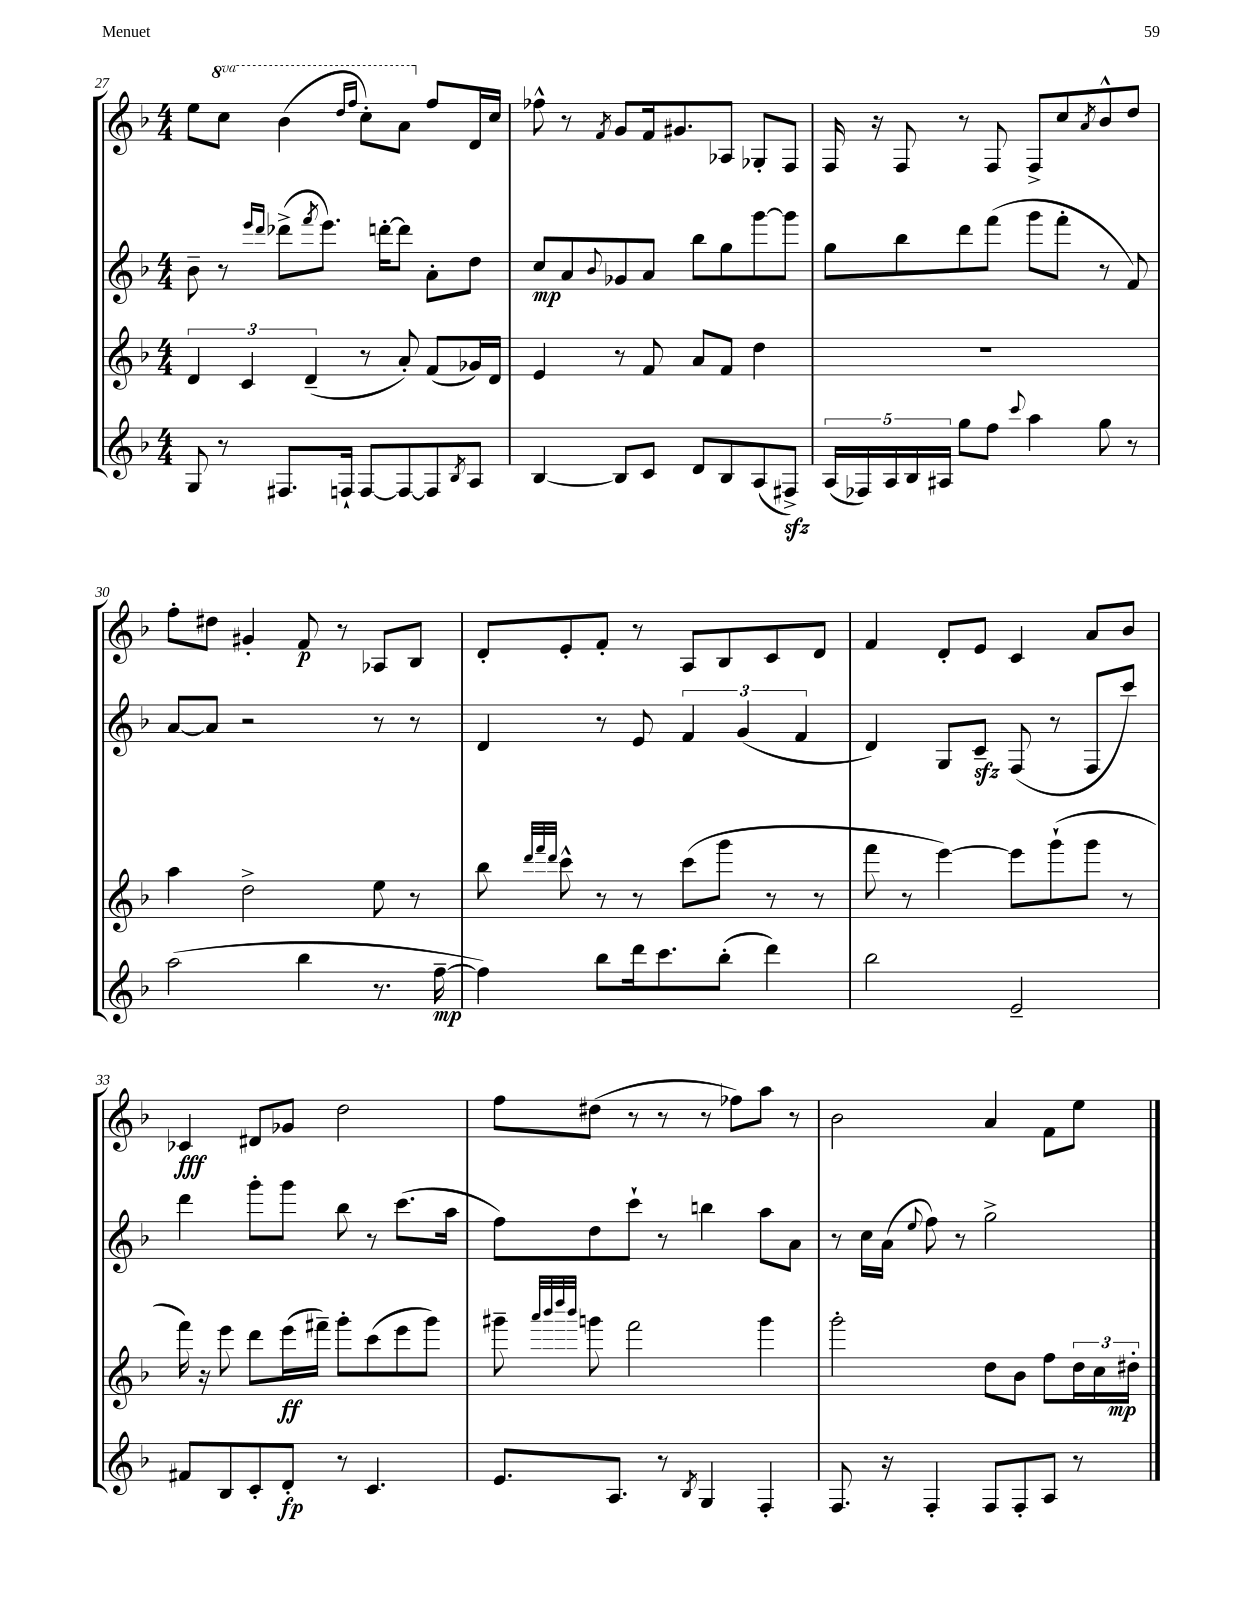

**kern	**kern	**kern	**kern
*staff4	*staff3	*staff2	*staff1
*clefG2	*clefG2	*clefG2	*clefG2
*k[b-]	*k[b-]	*k[b-]	*k[b-]
*M4/4	*M4/4	*M4/4	*M4/4
8G/	6d/	8b-~\	8ee\L
8r	.	8r	8ccc\J
.	6c/	.	.
.	.	16qqeee/LL	.
.	.	16qqddd/JJ	.
8.F#/L	.	(8ddd-^\L	(4bb-\
.	(6d~/	.	.
.	.	8qfff/	.
.	.	8.eee\J)	.
16F`/Jk	.	.	.
.	.	.	16qqddd/LL
.	.	.	16qqfff/JJ
[8F/L	8r	.	8ccc'\L)
.	.	[16ddd'\LK	.
8F/_	8a'/)	8ddd\]J	8aa\J
8F/]	(8f/L	8a'\L	8ff/L
8qB-/	.	.	.
8A/J	16g-/L)	8dd\J	16d/L
.	16d/JJ	.	16cc/JJ
=	=	=	=
[4B-/	4e/	8cc/L	8ff-^^\
.	.	8a/	8r
.	.	8qqb-/	8qf/
8B-/]L	8r	8g-/	8g/L
8c/J	8f/	8a/J	16f/k
.	.	.	8.g#/
8d/L	8a/L	8bb-\L	.
8B-/	8f/J	8gg\	8A-/J
(8A/	4dd\	[8ggg\	8G-'/L
8F#^/J)	.	8ggg\]J	8F/J
=	=	=	=
(20A/LL	1r	8gg\L	16F/
20F-/)	.	.	.
.	.	.	16r
20A/	.	.	.
.	.	8bb-\	8F/
20B-/	.	.	.
20A#/JJ	.	.	.
8gg\L	.	8ddd\	8r
8ff\J	.	(8fff\J	8F/
8qqccc/	.	.	.
4aa\	.	8ggg\L	8F^/L
.	.	8fff'\J	8cc/
.	.	.	8qa/
8gg\	.	8r	8b-^^/
8r	.	8f/)	8dd/J
=	=	=	=
(2aa\	4aa\	[8a/L	8ff'\L
.	.	8a/]J	8dd#\J
.	2dd^\	2r	4g#'/
4bb-\	.	.	8f/
.	.	.	8r
8.r	8ee\	8r	8A-/L
.	8r	8r	8B-/J
[16ff~\	.	.	.
=	=	=	=
4ff\])	8bb-\	4d/	8d'/L
.	32qqddd/LLL	.	.
.	32qqfff/	.	.
.	32qqddd/JJJ	.	.
.	8ccc^^\	.	8e'/
8bb-\L	8r	8r	8f'/J
16ddd\k	8r	8e/	8r
8.ccc\	.	.	.
.	(8ccc\L	6f/	8A/L
(8bb-'\J	8ggg\J	.	8B-/
.	.	(6g/	.
4ddd\)	8r	.	8c/
.	.	6f/	.
.	8r	.	8d/J
=	=	=	=
2bb-\	8fff\	4d/)	4f/
.	8r	.	.
.	[4eee\)	8G/L	8d'/L
.	.	8c~/J	8e/J
2e~/	8eee\]L	(8F/	4c/
.	(8ggg`\	8r	.
.	8ggg\J	8F/L	8a/L
.	8r	8ccc/J)	8b-/J
=	=	=	=
8f#/L	16fff\)	4ddd\	4c-/
.	16r	.	.
8B-/	8eee\	.	.
8c'/	8ddd\L	8ggg'\L	8d#/L
8d'/J	(16eee\L	8ggg\J	8g-/J
.	16fff#~\JJ)	.	.
8r	8ggg'\L	8bb-\	2dd\
4.c/	(8ccc\	8r	.
.	8eee\	(8.ccc\L	.
.	8ggg\J)	.	.
.	.	16aa\Jk	.
=	=	=	=
8.e/L	8ggg#~\	8ff\L)	8ff\L
.	32qqaaa/LLL	.	.
.	32qqbbb-/	.	.
.	32qqdddd/	.	.
.	32qqbbb-/JJJ	.	.
.	8ggg\	8dd\	(8dd#\J
8.A/J	.	.	.
.	2fff\	8ccc`\J	8r
8r	.	8r	8r
8qB-/	.	.	.
4G/	.	4bb\	8r
.	.	.	8ff-\L)
4F'/	4ggg\	8aa\L	8aa\J
.	.	8a\J	8r
=	=	=	=
8.F/	2ggg'\	8r	2b-\
.	.	16cc\LL	.
16r	.	(16a\JJ	.
.	.	8qqee/	.
4F'/	.	8ff\)	.
.	.	8r	.
8F/L	8dd\L	2gg^\	4a/
8F'/	8b-\J	.	.
8A/J	8ff\L	.	8f\L
8r	24dd\L	.	8ee\J
.	24cc\	.	.
.	24dd#'\JJ	.	.
==	==	==	==
*-	*-	*-	*-
